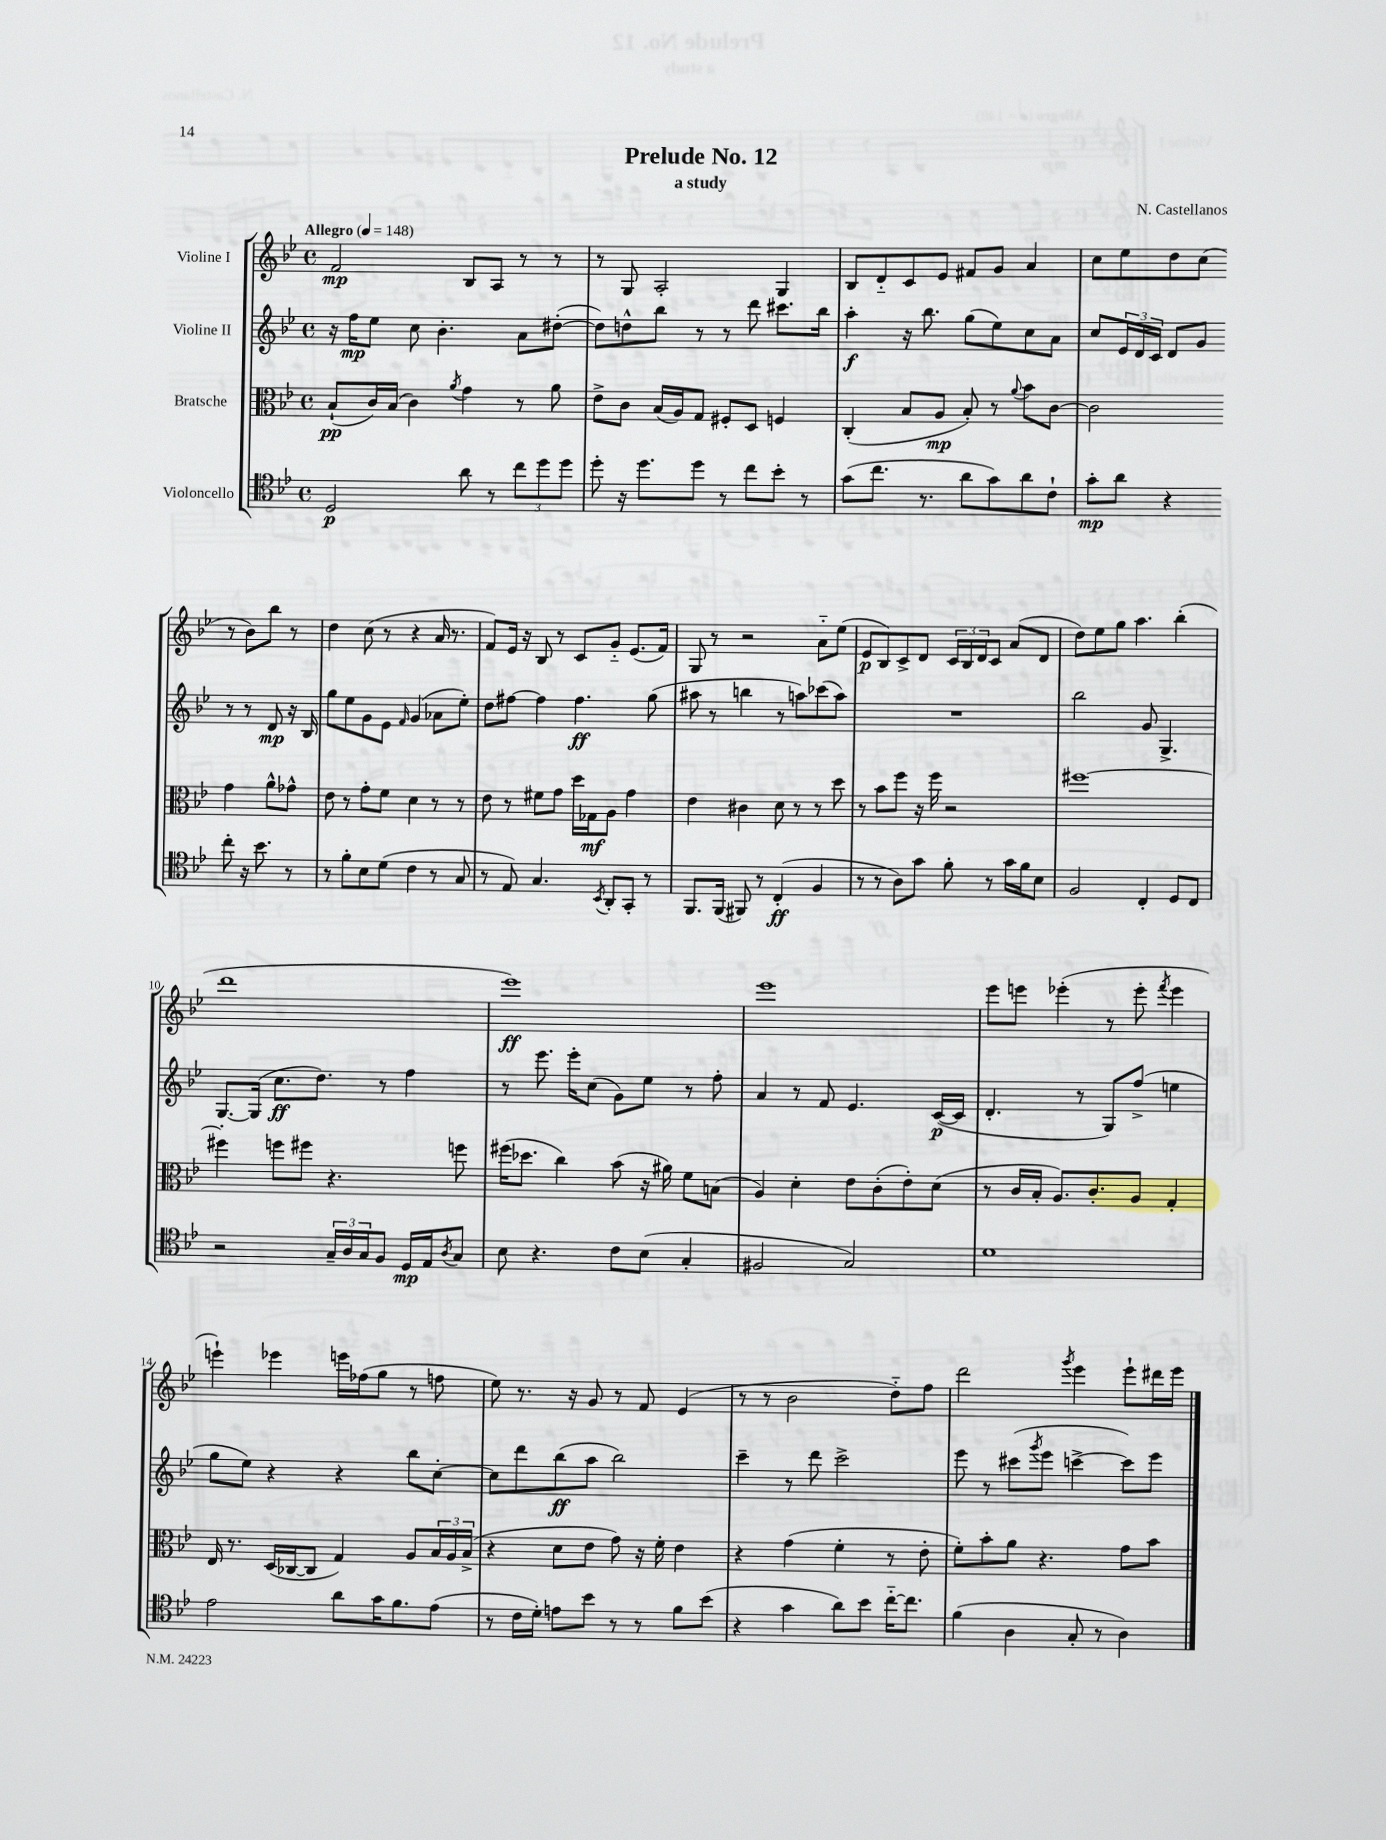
\header { title = "Prelude No. 12" composer = "N. Castellanos" subtitle = "a study" }
<<
\new StaffGroup <<
\new Staff = "s0" \with { instrumentName = "Violine I" } {
    \clef treble \key bes \major \defaultTimeSignature \time 4/4 \tempo "Allegro" 4 = 148
    f'2\mp bes8 a8 r8 r8 |
    r8 g8 a2-. g4 |
    bes8 d'8-_ c'8 ees'8 fis'8 g'8 a'4 |
    c''8 ees''8 d''8 c''8( r8 bes'8) bes''8 r8 |
    d''4 c''8( r8 r4 a'16 r8. |
    f'8) ees'16 r16 bes8 r8 c'8 g'8-_ ees'8.( f'16) |
    g8 r8 r2 a'8-_ ees''8( |
    ees'8\p bes8) c'8-> d'8 \tuplet 3/2 { c'16 bes16 d'16 } c'8 a'8( d'8 |
    d''8) ees''8 g''8 a''4. bes''4-.( |
    d'''1 |
    ees'''1\ff) |
    ees'''1 |
    ees'''8 e'''8 ees'''4-.( r8 ees'''8-. \acciaccatura { f'''8 } ees'''4 |
    e'''4-!) ees'''4 e'''16 fes''16( g''8 r8 f''8 |
    ees''8) r8. r16 g'8 r8 f'8 ees'4( |
    r8 r8 bes'2 d''8-_) f''8 |
    d'''2 \acciaccatura { g'''8 } ees'''4 ees'''8-! dis'''16 ees'''16 \bar "|." |
}
\new Staff = "s1" \with { instrumentName = "Violine II" } {
    \clef treble \key bes \major \defaultTimeSignature \time 4/4
    r16 f''16\mp ees''8 c''8 bes'4.-. a'8 dis''8~-.( |
    dis''8) d''8-^ bes''8 r8 r8 d'''8 cis'''8. bes''16 |
    a''4-.\f r16 bes''8. g''8( ees''8) c''8 a'8 |
    c''8 \tuplet 3/2 { ees'16 d'16 c'16 } d'8 g'8 r8 r8 d'8\mp r16 bes16 |
    g''8 ees''8 g'8 ees'8 \grace { f'16 } g'4( aes'8 ees''8-.) |
    d''8 fis''8~ fis''4 fis''4.\ff g''8( |
    ais''8 r8 b''4 r8 a''8) ces'''8( a''8) |
    R1 |
    bes''2 g'8 g4.-> |
    g8.~ g16( c''8.\ff d''8.) r8 f''4 |
    r8 ees'''8. ees'''16-. c''8( g'8) ees''8 r8 f''8-. |
    a'4 r8 f'8 ees'4. c'16~\p( c'16 |
    d'4.-. r8 g8) f''8->( e''4 |
    g''8 ees''8) r4 r4 bes''8 c''8~-. |
    c''8 d'''8 bes''8\ff( a''8 bes''2) |
    c'''4-- r8 d'''8 c'''2-> |
    ees'''8 r8 cis'''8( \acciaccatura { g'''8 } ees'''8 c'''4~-> c'''8) ees'''8 \bar "|." |
}
\new Staff = "s2" \with { instrumentName = "Bratsche" } {
    \clef alto \key bes \major \defaultTimeSignature \time 4/4
    bes8-!\pp( c'16) bes16( c'4) \acciaccatura { a'8 } g'4 r8 a'8 |
    ees'8-> c'8 bes16( a16) g8 fis8-. d8 f4 |
    c4-.( bes8 a8\mp bes8-.) r8 \appoggiatura { a'8 } bes'8 c'8~ |
    c'2 g'4 a'8-^ ges'8-^ |
    ees'8 r8 g'8-. f'8 d'4 r8 r8 |
    ees'8 r8 fis'8 g'8 d''16 ges16\mf a8 g'4 |
    ees'4 cis'4 d'8 r8 r8 d''8 |
    r8 bes'8 f''8 r16 f''16 r2 |
    fis''1~ |
    fis''4-. f''8 fis''8 r4. f''8 |
    fis''16( des''8. c''4) bes'8( r16 ais'16) f'8 b8( |
    a4) d'4-. ees'8 c'8-.( ees'8-.) d'8( |
    r8 c'16 bes16-. a8.) c'8.-. a8 g4-. |
    ees16 r8. d16( ces16~ ces8 g4) a8 \tuplet 3/2 { bes16 a16 bes16->( } |
    r4 d'8 ees'8 g'8) r16 f'16-. ees'4 |
    r4 g'4( f'4-. r8 ees'8-. |
    f'8-.) bes'8-. a'8 r4. g'8 bes'8 \bar "|." |
}
\new Staff = "s3" \with { instrumentName = "Violoncello" } {
    \clef tenor \key bes \major \defaultTimeSignature \time 4/4
    d2\p a'8 r8 \tuplet 3/2 { c''8 d''8 d''8 } |
    d''8-. r16 d''8. d''8 r8 c''8 bes'8-. r8 |
    g'8( c''8. r8. a'8 g'8) a'8 c'8-! |
    g'8-.\mp a'8 r4 c''8-. r16 bes'8. r8 |
    r8 f'8-. bes8 d'8( c'4 r8 g8 |
    r8 ees8) g4. \acciaccatura { bes,8 } a,8-. g,8-. r8 |
    f,8. f,16( fis,8) r8 c4-.\ff( f4 |
    r8 r8 a8) g'8 f'8-. r8 g'16 f'16 bes8 |
    f2 c4-. d8 c8 |
    r2 \tuplet 3/2 { g16-- a16 g16 } f8 d16\mp ees16 \acciaccatura { a8 } g8 |
    bes8 r4. c'8 bes8( g4-. |
    fis2 g2) |
    d'1 |
    ees'2 a'8 g'16 f'8. ees'8( |
    r8 c'16 d'16-.) e'8 bes'8 r8 r8 f'8 bes'8( |
    r4 g'4 a'8) bes'8 c''16~-_ c''8. |
    f'4( a4 g8-. r8 a4) \bar "|." |
}
>>
>>
